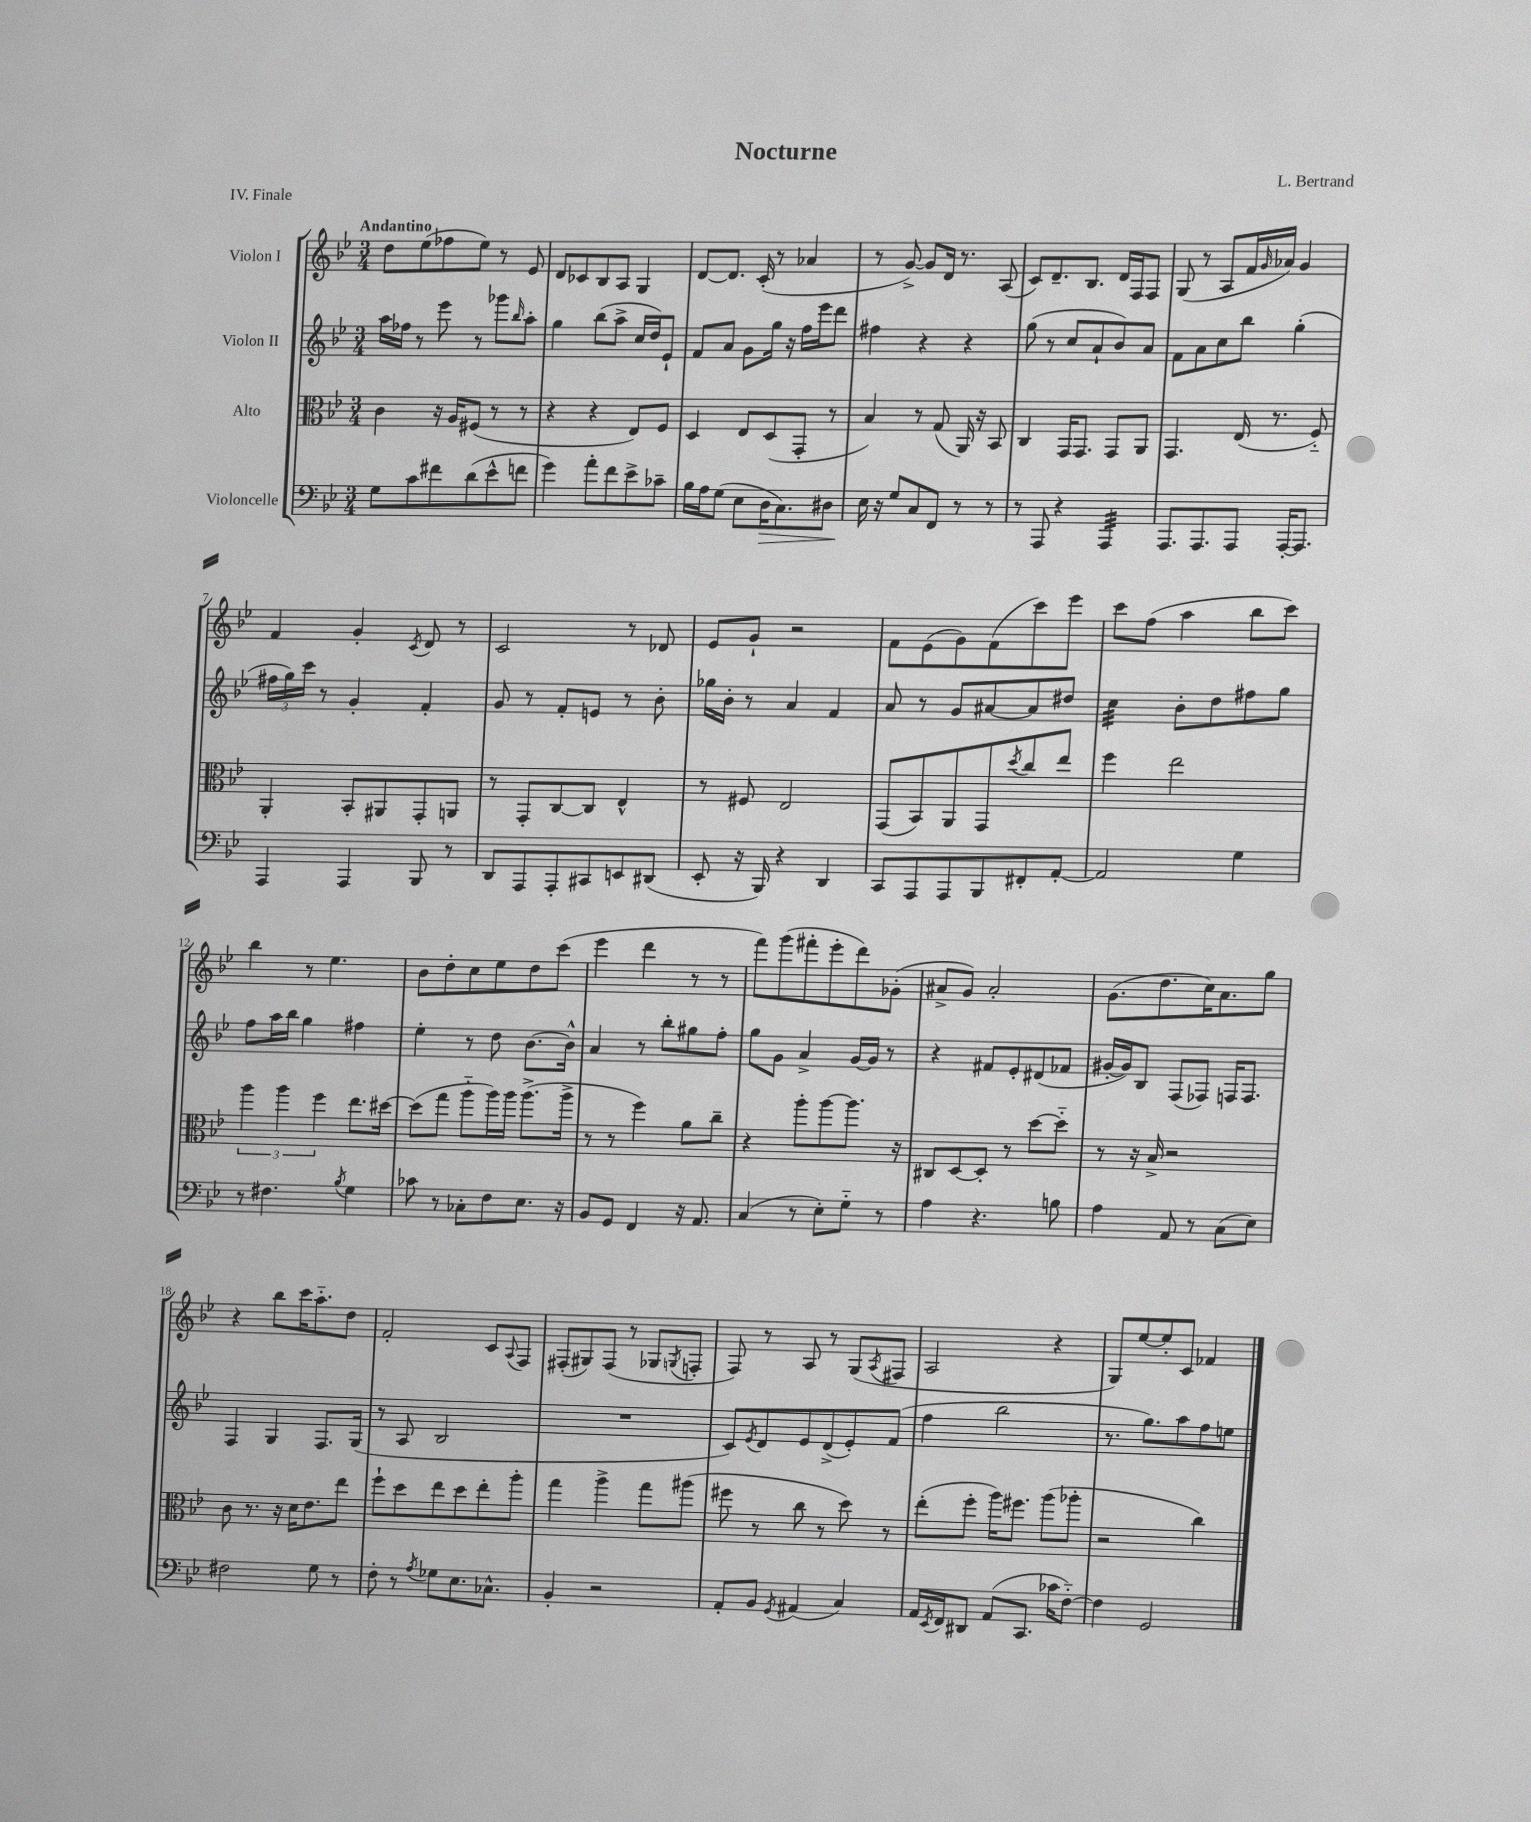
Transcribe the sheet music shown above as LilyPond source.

\header { title = "Nocturne" composer = "L. Bertrand" piece = "IV. Finale" }
<<
\new StaffGroup <<
\new Staff = "s0" \with { instrumentName = "Violon I" } {
    \clef treble \key bes \major \numericTimeSignature \time 3/4 \tempo "Andantino"
    d''8 ees''8( fes''8 ees''8) r8 ees'8 |
    d'8 ces'8 bes8 a8 g4 |
    d'8~ d'8. c'16-.( r8 aes'4 |
    r8 g'8~->) g'8 d'16 r8. a8( |
    c'8) d'8.-- bes8. d'16 f16 f8 |
    g8( r8 a8 f'16 \grace { g'16 } aes'16) g'4 |
    f'4 g'4-. \acciaccatura { c'8 } d'8 r8 |
    c'2 r8 des'8 |
    ees'8 g'8-! r2 |
    f'8 ees'8( g'8) f'8( c'''8) ees'''8 |
    c'''8 f''8( a''4 bes''8 c'''8) |
    bes''4 r8 ees''4. |
    bes'8 d''8-. c''8 ees''8 d''8 c'''8( |
    ees'''4 d'''4 r8 r8 |
    f'''8) g'''8( fis'''8-. ees'''8-. d'''8) ges'8-.( |
    ais'8-> g'8) ais'2-. |
    g'8.( d''8. c''16) a'8. g''8 |
    r4 bes''8 c'''16 a''8.-_ d''8 |
    f'2-. c'8 \appoggiatura { a8 } f8 |
    fis8-.( gis8) fis8( r8 ges8 \acciaccatura { g8 } f8-. |
    f8) r8 a8 r8 g8( \acciaccatura { a8 } fis8 |
    a2 r4 |
    g8) ees''8~ ees''8-. c'8 fes'4 \bar "|." |
}
\new Staff = "s1" \with { instrumentName = "Violon II" } {
    \clef treble \key bes \major \numericTimeSignature \time 3/4
    a''16 fes''16 r8 ees'''8 r8 ges'''8 \grace { bes''16 } a''8-. |
    g''4 bes''8( a''8-> c''16 d''16) ees'8-! |
    f'8 a'8 g'8 g''16 r16 f''16 ees'''16 d'''8 |
    fis''4 r4 r4 |
    g''8( r8 c''8 a'8-! bes'8) a'8 |
    f'8 a'8 c''8 bes''8 g''4-.( |
    \tuplet 3/2 { fis''16 g''16) c'''16 } r8 g'4-. f'4-. |
    g'8 r8 f'8-. e'8 r8 bes'8-. |
    ges''16 bes'16-. r8 a'4 f'4 |
    a'8 r8 g'8 ais'8~ ais'8 dis''8 |
    c''4:32 bes'8-. d''8 fis''8 g''8 |
    f''8 a''16 bes''16 g''4 fis''4 |
    ees''4-. r8 d''8 bes'8.~ bes'16-^ |
    a'4 r8 bes''8-. gis''8 f''8-. |
    g''8 g'8 a'4-> g'16~ g'16 r8 |
    r4 fis'8 ees'8-. dis'8( fes'8 |
    gis'16~-. gis'16) bes8 f8( fes8) f16 f8. |
    f4 g4 f8. g16( |
    r8 a8 bes2 |
    R2. |
    c'8) \acciaccatura { ees'8 } d'8 ees'8 d'8->( ees'8-.) f'8( |
    f''4 bes''2 |
    r8. g''8.) a''8 f''8 e''8 \bar "|." |
}
\new Staff = "s2" \with { instrumentName = "Alto" } {
    \clef alto \key bes \major \numericTimeSignature \time 3/4
    c'4 r16 a16 fis8( r8 r8 |
    r4 r4 ees8) f8 |
    d4 ees8 d8( g,8-. r8 |
    bes4) r8 g8( a,16) r16 bes,8 |
    c4 g,16 g,8. g,8 a,8 |
    g,4. ees16( r8. f8-_) |
    a,4-. bes,8-. ais,8 g,8-. a,8 |
    r8 g,8-. c8~ c8 ees4-^ |
    r8 fis8 ees2 |
    g,8( bes,8) a,8 g,8 \acciaccatura { d''8 } c''8 ees''8 |
    f''4 ees''2 |
    \tuplet 3/2 { a''4 a''4 f''4 } ees''8. dis''16~ |
    dis''8( g''8 a''8-_ a''16) a''16 a''8.->( a''16-> |
    r8 r8 f''4) a'8 c''8-- |
    r4 a''8-. a''8~ a''8. r16 |
    cis8 d8~ d8-. r8 d''8~ d''8-_ |
    r8 r16 bes16-> r2 |
    c'8 r8. r16 d'16 ees'8. ees''8 |
    f''8-! d''8 ees''8 d''8 ees''8-. a''8-. |
    g''4 a''4-> g''8 ais''8( |
    fis''8 r8 c''8 r8 d''8) r8 |
    ees''8-.( f''8-. a''16) fis''8. a''8( aes''8-. |
    r2 c''4) \bar "|." |
}
\new Staff = "s3" \with { instrumentName = "Violoncelle" } {
    \clef bass \key bes \major \numericTimeSignature \time 3/4
    g8 c'8 fis'8 d'8( ees'8-^ f'8 |
    g'4) a'8-. f'8 ees'8-> ces'8-- |
    bes16 a16 g8( ees8 d16\> c8.) dis8 |
    ees16\! r16 g8 c8 f,8 r8 r8 |
    r8 a,,8 r4 a,,4:32 |
    a,,8. a,,8. a,,8 a,,16~-. a,,8. |
    a,,4 a,,4 bes,,8 r8 |
    d,8 a,,8 a,,8-. cis,8 e,8 dis,8( |
    ees,8-. r16 bes,,16) r4 d,4 |
    c,8 a,,8 a,,8 bes,,8 fis,8-. a,8~-. |
    a,2 g4 |
    r8 fis4. \acciaccatura { bes8 } g4 |
    ces'8 r8 ces8-. f8 ees8. r16 |
    bes,8 g,8 f,4 r16 a,8. |
    c4( r8 ees8-.) g8-_ r8 |
    a4 r4. b8 |
    a4 a,8 r8 c8( ees8) |
    fis2 g8 r8 |
    f8-. r8 \acciaccatura { a8 } ges8 ees8. ces8.-^ |
    bes,4-. r2 |
    a,8-. bes,8 \acciaccatura { g,8 } ais,4( c4) |
    a,16 \acciaccatura { ees,8 } f,16 dis,8 a,8( c,8. ces'16 f8~-_) |
    f4 g,2 \bar "|." |
}
>>
>>
